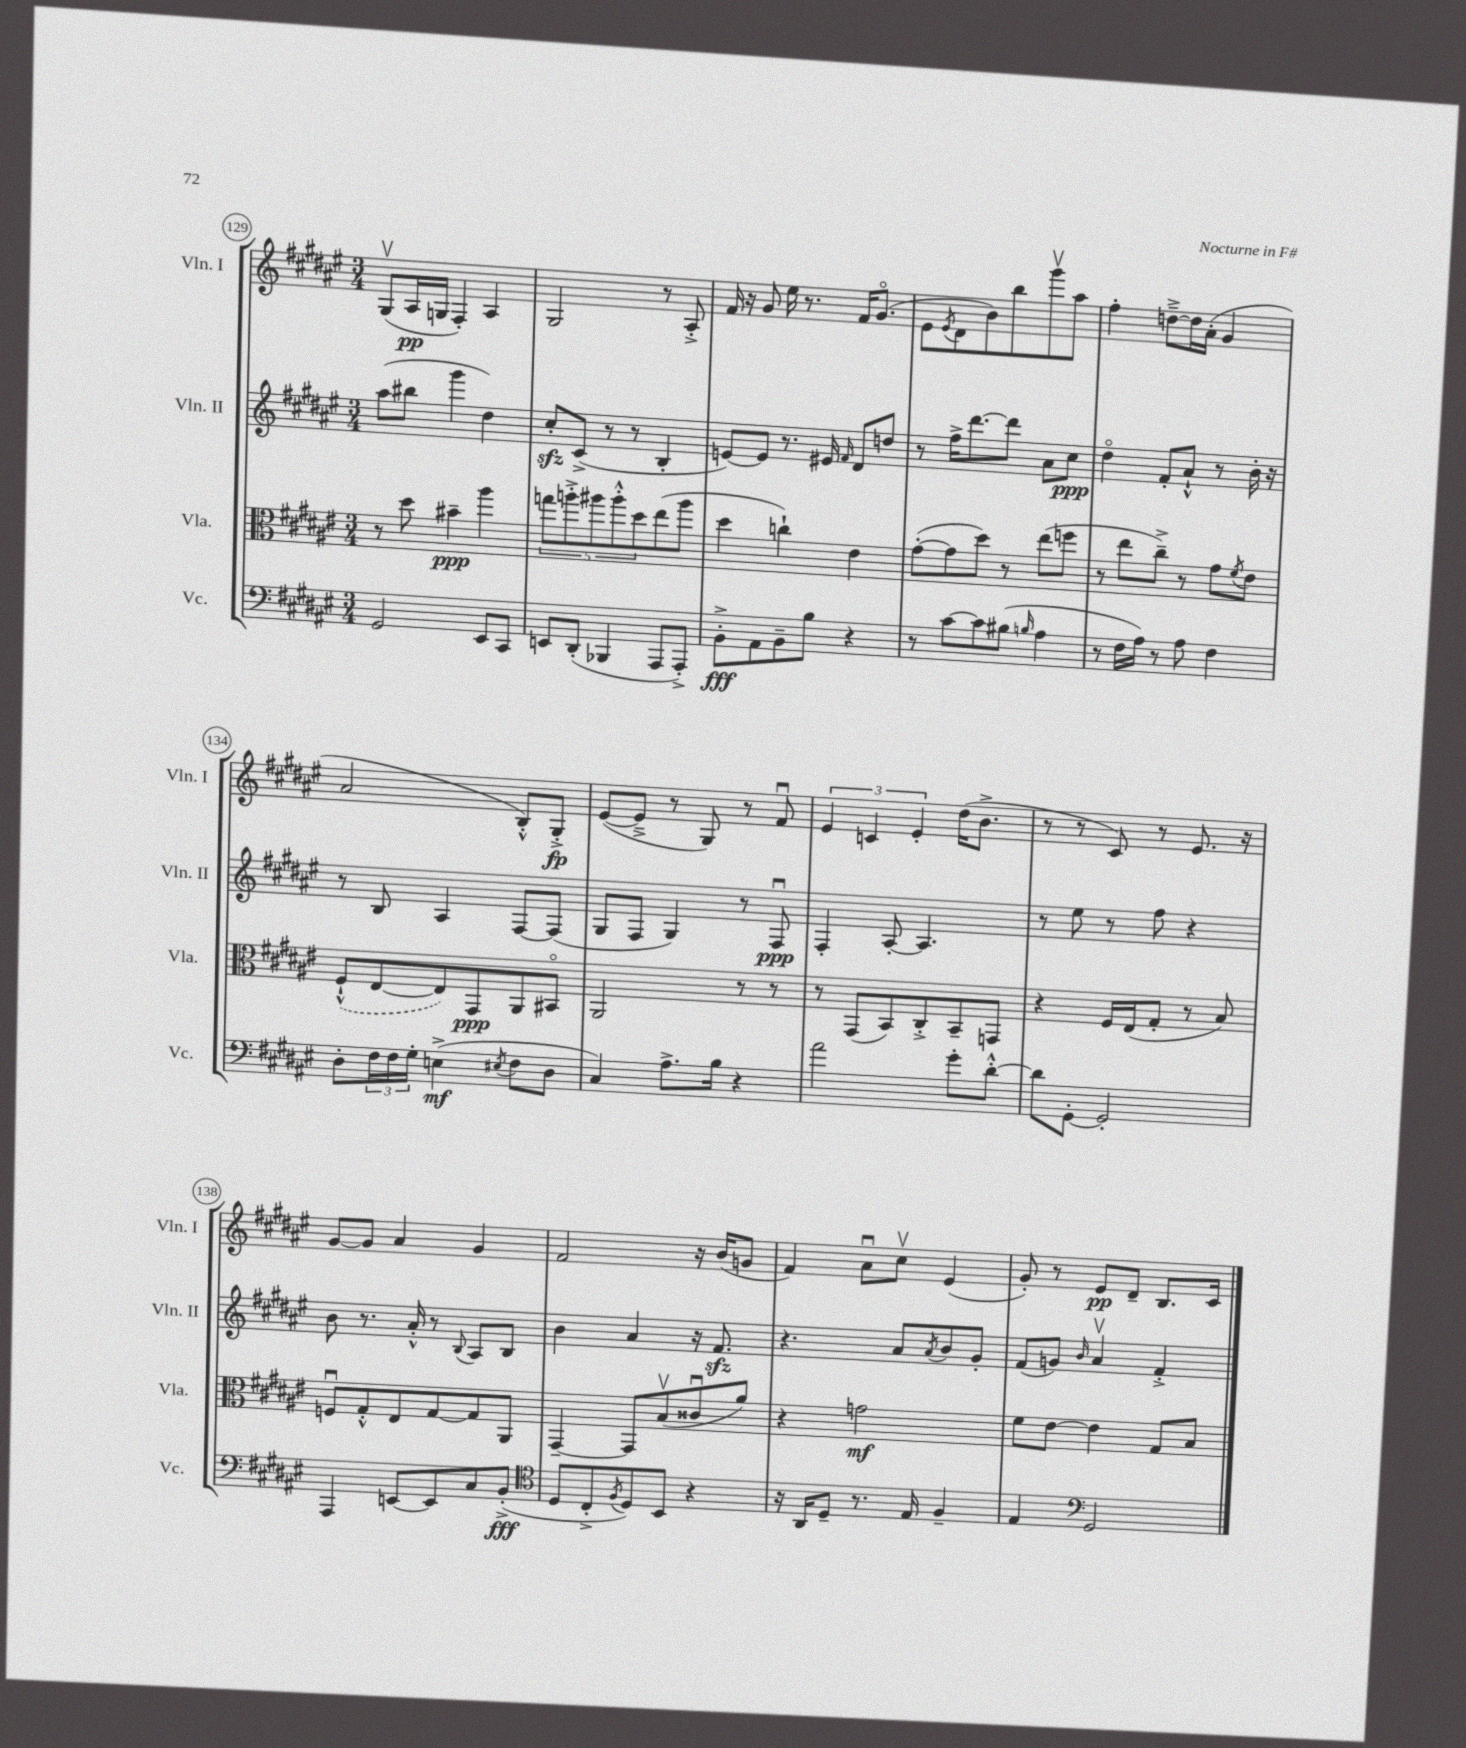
<<
\new StaffGroup <<
\new Staff = "s0" \with { instrumentName = "Vln. I" shortInstrumentName = "Vln. I" } {
    \clef treble \key fis \major \numericTimeSignature \time 3/4
    gis8\upbow( ais16\pp g16 fis4-.) ais4 |
    gis2 r8 ais8-.-> |
    fis'16 r16 gis'8 eis''16 r8. fis'16 gis'8.\flageolet( |
    eis'8 \acciaccatura { eis'8 } dis'8 b'8) b''8 gis'''8\upbow ais''8 |
    fis''4-. d''8~---> d''16 ais'16-.( gis'4 |
    ais'2 b8-.-^) gis8-.->\fp |
    eis'8~( eis'8---> r8 gis8) r8 fis'8\downbow |
    \tuplet 3/2 { eis'4 c'4 eis'4-. } dis''16( b'8.-> |
    r8 r8 cis'8) r8 eis'8. r16 |
    gis'8~ gis'8 ais'4 gis'4 |
    fis'2 r16 b'16( g'8 |
    fis'4) ais'8\downbow cis''8\upbow eis'4( |
    gis'8-.) r8 eis'8\pp dis'8-- b8. cis'16 \bar "|." |
}
\new Staff = "s1" \with { instrumentName = "Vln. II" shortInstrumentName = "Vln. II" } {
    \clef treble \key fis \major \numericTimeSignature \time 3/4
    ais''8( bis''8 gis'''4 dis''4) |
    cis''8-.\sfz cis'8->( r8 r8 b4-. |
    e'8~) e'8 r8. eis'16 \grace { fis'16 } dis'8 d''8 |
    r8 fis''16-> dis'''8.~ dis'''8 ais'8 cis''8\ppp |
    dis''4\flageolet fis'8-. ais'8-!-^ r8 b'16-. r16 |
    r8 b8 ais4 fis8~ fis8( |
    gis8 fis8 gis4) r8 fis8\downbow\ppp |
    fis4-. ais8~-. ais4. |
    r8 eis''8 r8 fis''8 r4 |
    b'8 r8. ais'16-.-^ r8 \appoggiatura { b8 } ais8 b8 |
    b'4 ais'4 r16 fis'8.\sfz |
    r4. ais'8 \acciaccatura { ais'8 } b'8 gis'8-. |
    fis'8( g'8) \grace { b'16 } ais'4\upbow fis'4-.-> \bar "|." |
}
\new Staff = "s2" \with { instrumentName = "Vla." shortInstrumentName = "Vla." } {
    \clef alto \key fis \major \numericTimeSignature \time 3/4
    r8 dis''8 bis'4--\ppp ais''4 |
    \tuplet 5/4 { g''8 a''8-.-> ais''8 ais''8-.-^ dis''8 } eis''8( ais''8 |
    dis''4 c''4-!) eis'4 |
    gis'8~-.( gis'8 dis''8) r8 eis''8( f''8 |
    r8 eis''8 cis''8--->) r8 gis'8 \acciaccatura { fis'8 } eis'8 |
    \once \slurDashed fis8-!-^( eis8~ eis8) gis,8\ppp ais,8 bis,8\flageolet |
    ais,2 r8 r8 |
    r8 gis,8( b,8) cis8-.-> b,8-- g,8 |
    r4 fis16 eis16( gis8-. r8 b8) |
    f8\downbow gis8-.-^ eis8 gis8~ gis8 ais,8 |
    gis,4~-- gis,8 b8\upbow( cisis'8\downbow ais'8) |
    r4 g'2\mf |
    fis'8 eis'8~ eis'4 gis8 b8 \bar "|." |
}
\new Staff = "s3" \with { instrumentName = "Vc." shortInstrumentName = "Vc." } {
    \clef bass \key fis \major \numericTimeSignature \time 3/4
    gis,2 eis,8 cis,8 |
    e,8 dis,8-.( bes,,4 ais,,8 ais,,8-.->) |
    b,8-.->\fff ais,8 b,8-- b8 r4 |
    r8 cis'8~ cis'8 bis8( \grace { b16 } ais4 |
    r8 fis16 ais16) r8 ais8 fis4 |
    dis8-. \tuplet 3/2 { fis16 fis16 gis16-. } e4->\mf( \acciaccatura { eis8 } fis8 dis8 |
    cis4) ais8.-> b16 r4 |
    ais'2 gis'8-. dis'8~-.-^ |
    dis'8 gis,8~-. gis,2-. |
    ais,,4 e,8~ e,8 cis8 b,8-.->\fff( |
    \clef tenor dis8 cis8-.-> \acciaccatura { fis8 } dis8) b,8 r4 |
    r16 ais,16 dis8-- r8. eis16 fis4-- |
    eis4 \clef bass gis,2 \bar "|." |
}
>>
>>
\layout { \context { \Score currentBarNumber = #129 \override BarNumber.stencil = #(make-stencil-circler 0.1 0.3 ly:text-interface::print) } }
